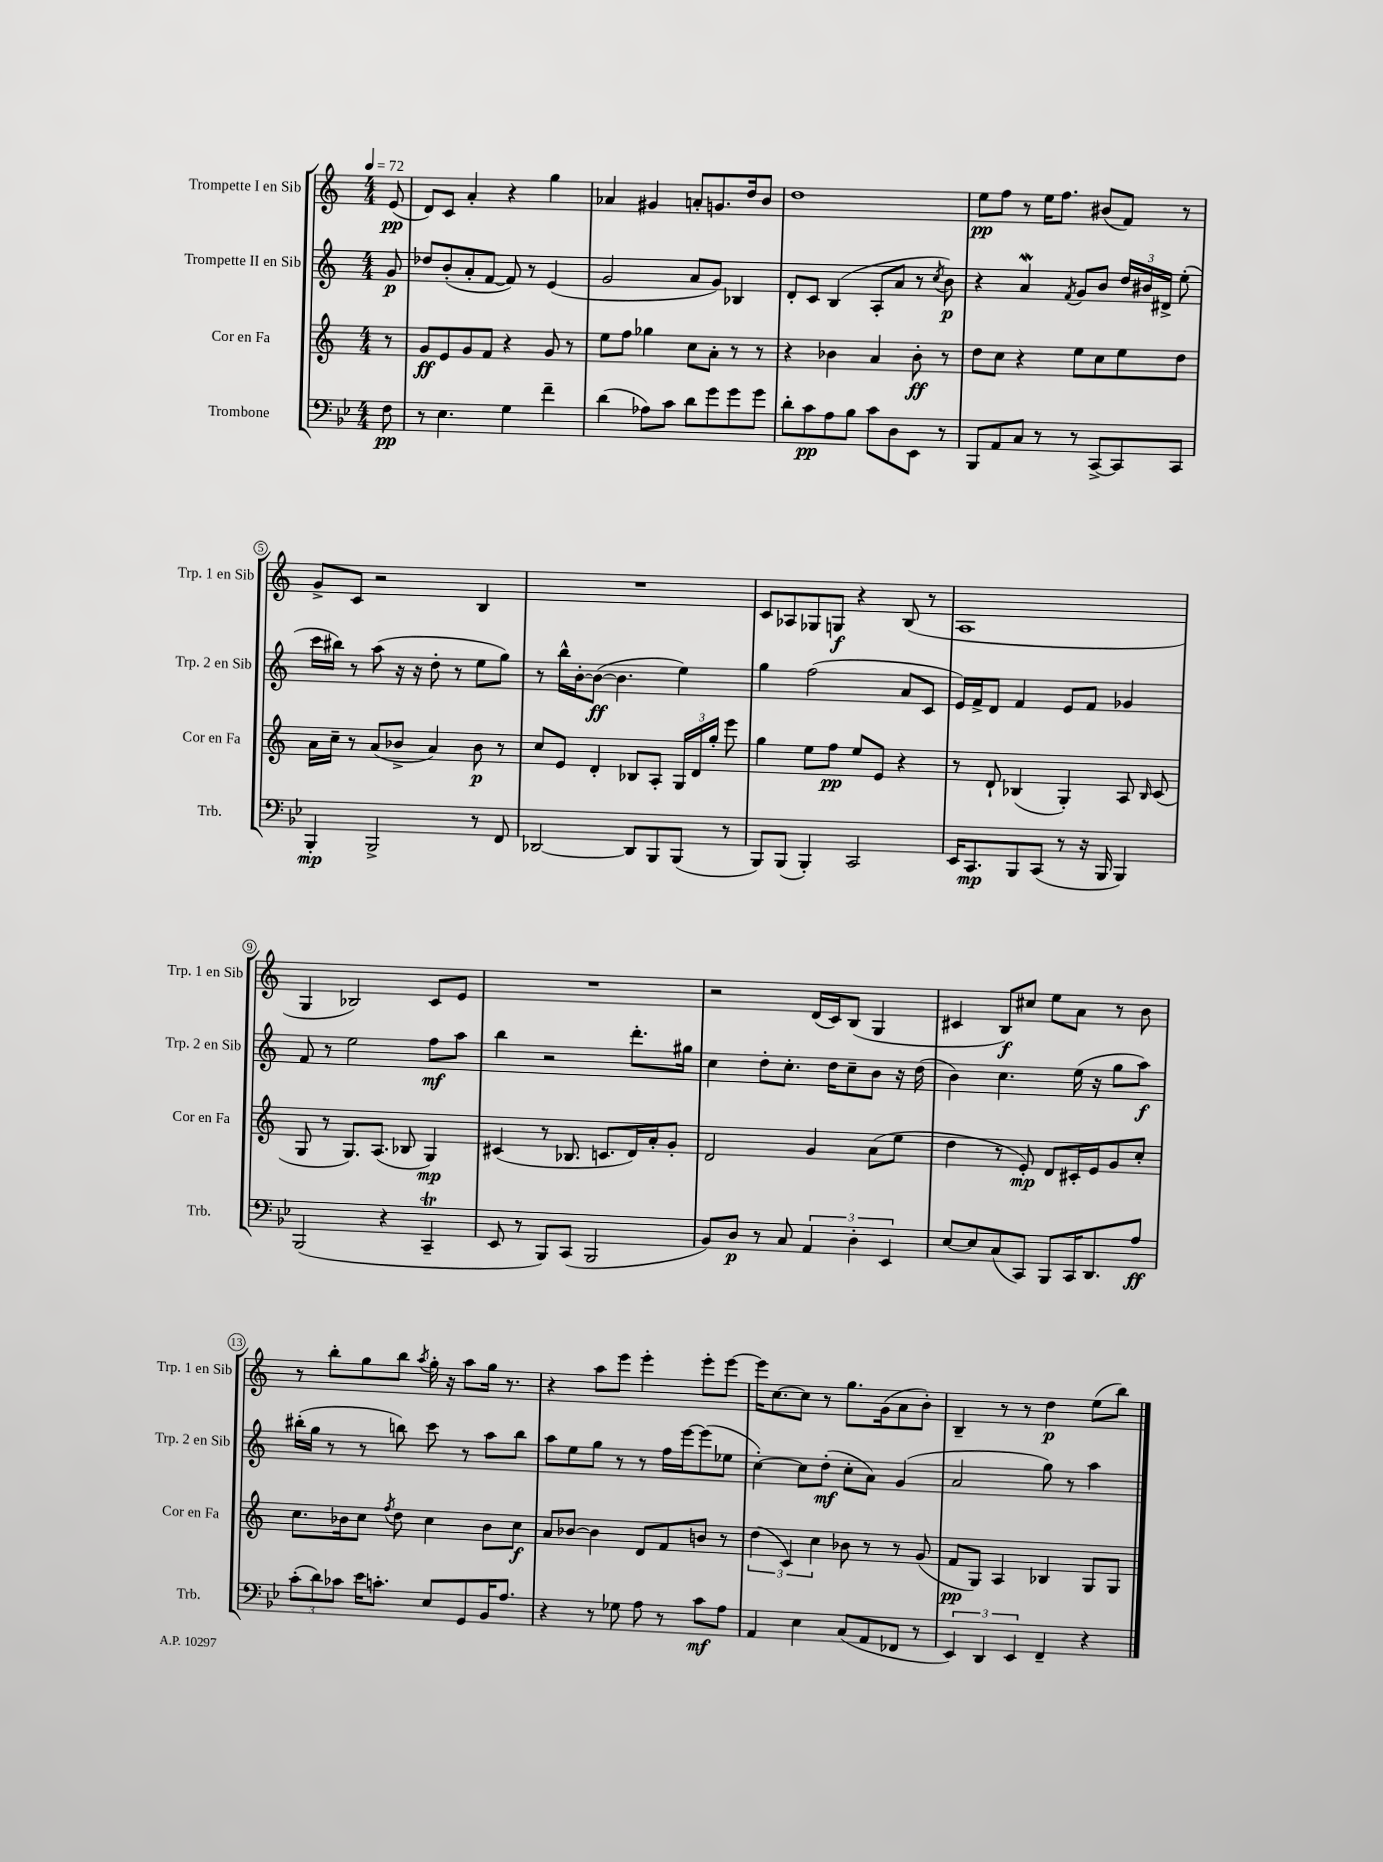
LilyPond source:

<<
\new StaffGroup <<
\new Staff = "s0" \with { instrumentName = "Trompette I en Sib" shortInstrumentName = "Trp. 1 en Sib" } {
    \clef treble \key c \major \numericTimeSignature \time 4/4 \partial 8 \tempo 4 = 72
    \autoBeamOff e'8\pp( |
    d'8[) c'8] a'4-. r4 g''4 |
    aes'4 gis'4 a'8[-. g'8. d''16 b'8] |
    d''1 |
    e''8[\pp f''8] r8 e''16[ f''8.] bis'8[( f'8]) r8 |
    g'8[-> c'8] r2 b4 |
    R1 |
    c'8[ aes8 ges8 g8]\f r4 b8( r8 |
    a1 |
    g4 bes2) c'8[ e'8] |
    R1 |
    r2 d'16[( c'16) b8]( g4 |
    cis'4 b8[\f) cis''8] e''8[ a'8] r8 b'8 |
    r8 b''8[-. g''8 b''8] \acciaccatura { a''8 } g''16-. r16 a''8[ g''16] r8. |
    r4 a''8[ e'''8] e'''4-. e'''8[-. e'''8]~ |
    e'''16[ c''8.~ c''8] r8 g''8.[ g'16( a'8 b'8]-.) |
    b4-- r8 r8 d''4\p e''8[( b''8]) \bar "|." |
}
\new Staff = "s1" \with { instrumentName = "Trompette II en Sib" shortInstrumentName = "Trp. 2 en Sib" } {
    \clef treble \key c \major \numericTimeSignature \time 4/4 \partial 8
    \autoBeamOff g'8\p |
    des''8[ b'8-.( a'8-. f'8]~ f'8) r8 e'4( |
    g'2 a'8[ g'8]) bes4 |
    d'8[-. c'8] b4( a8[-. a'8] r8 \acciaccatura { c''8 } b'8\p) |
    r4 a'4\mordent \acciaccatura { f'8 } g'8[ b'8] \tuplet 3/2 { d''16[ bis'16 dis'16]-> } e''8-.( |
    c'''16[ bis''16]) r8 a''8( r16 r16 d''8-. r8 e''8[ g''8]) |
    r8 b''16[-^ b'16~-. b'8]~\ff( b'4. e''4) |
    g''4 f''2( a'8[ c'8] |
    e'16[) f'16-> d'8] f'4 e'8[ f'8] ges'4 |
    f'8 r8 e''2 f''8[\mf a''8] |
    b''4 r2 d'''8.[-. gis''16] |
    c''4 d''8[-. c''8.]-. d''16[ c''8-- b'8] r16 d''16( |
    b'4) c''4. e''16( r16 g''8[ a''8]\f) |
    bis''16[-.( g''16] r8 r8 b''8) c'''8 r8 a''8[ b''8] |
    a''8[ e''8 g''8] r8 r8 f''16[ e'''16~ e'''8( ees''8] |
    c''4~-.) c''8[ d''8]-.\mf( c''8[-. a'8]) g'4( |
    a'2 g''8) r8 a''4 \bar "|." |
}
\new Staff = "s2" \with { instrumentName = "Cor en Fa" shortInstrumentName = "Cor en Fa" } {
    \clef treble \key c \major \numericTimeSignature \time 4/4 \partial 8
    \autoBeamOff r8 |
    g'8[\ff e'8 g'8 f'8] r4 g'8 r8 |
    e''8[ f''8] ges''4 c''8[ a'8]-. r8 r8 |
    r4 bes'4 a'4 bes'8-.\ff r8 |
    d''8[ c''8] r4 e''8[ c''8 e''8 d''8] |
    a'16[ c''16]-- r8 a'8[( bes'8]-> a'4) bes'8\p r8 |
    c''8[ e'8] d'4-. bes8[ a8]-. \tuplet 3/2 { g16[ d'16 g''16]-. } e'''8 |
    g''4 e''8[ f''8]\pp e''8[ e'8] r4 |
    r8 d'8-! bes4( g4-.) a8 \grace { bes16 } c'8( |
    g8 r8 g8.[) a8.]( bes8 g4\mp) |
    cis'4( r8 bes8. c'8.[ d'16) a'16-. g'8]-. |
    d'2 g'4 a'8[( e''8] |
    d''4 r8 e'8-.\mp) d'8[ cis'16-. e'16 g'8 c''8]-. |
    c''8.[ bes'16 c''8] \acciaccatura { f''8 } d''8 c''4 bes'8[ c''8]\f |
    a'8[ bes'8]~ bes'4 d'8[ f'8 b'8] r8 |
    \tuplet 3/2 { d''4( c'4) c''4 } bes'8 r8 r8 g'8( |
    f'8[\pp g8]) a4 bes4 g8[ g8] \bar "|." |
}
\new Staff = "s3" \with { instrumentName = "Trombone" shortInstrumentName = "Trb." } {
    \clef bass \key bes \major \numericTimeSignature \time 4/4 \partial 8
    \autoBeamOff f8\pp |
    r8 ees4. g4 f'4-- |
    d'4( aes8[) c'8] d'8[ g'8 g'8 g'8] |
    d'8[-. c'8\pp a8 bes8] c'8[ d8 ees,8] r8 |
    bes,,8[ a,8 c8] r8 r8 c,8[~-> c,8 c,8] |
    bes,,4-.\mp bes,,2-> r8 f,8 |
    des,2~ des,8[ bes,,8 bes,,8]( r8 |
    bes,,8[) bes,,8]( bes,,4-.) c,2 |
    ees,16[ c,8.\mp bes,,8 c,8]( r8 r16 bes,,16 bes,,4) |
    bes,,2( r4 c,4--\trill |
    ees,8 r8 bes,,8[) c,8]( bes,,2 |
    bes,8[) d8]\p r8 c8 \tuplet 3/2 { a,4 d4-. ees,4 } |
    ees8[~ ees8 c8( c,8]) bes,,8[ c,16 d,8. a8]\ff |
    \tuplet 3/2 { c'8[-.( d'8) ces'8] } ees'16[ c'8.]-. ees8[ g,8 bes,16 a8.] |
    r4 r8 ges8 a8 r8 c'8[\mf a8] |
    a,4 ees4 c8[( a,8 fes,8] r8 |
    \tuplet 3/2 { ees,4) d,4 ees,4 } f,4-- r4 \bar "|." |
}
>>
>>
\layout { \context { \Score \override BarNumber.stencil = #(make-stencil-circler 0.1 0.3 ly:text-interface::print) } }
